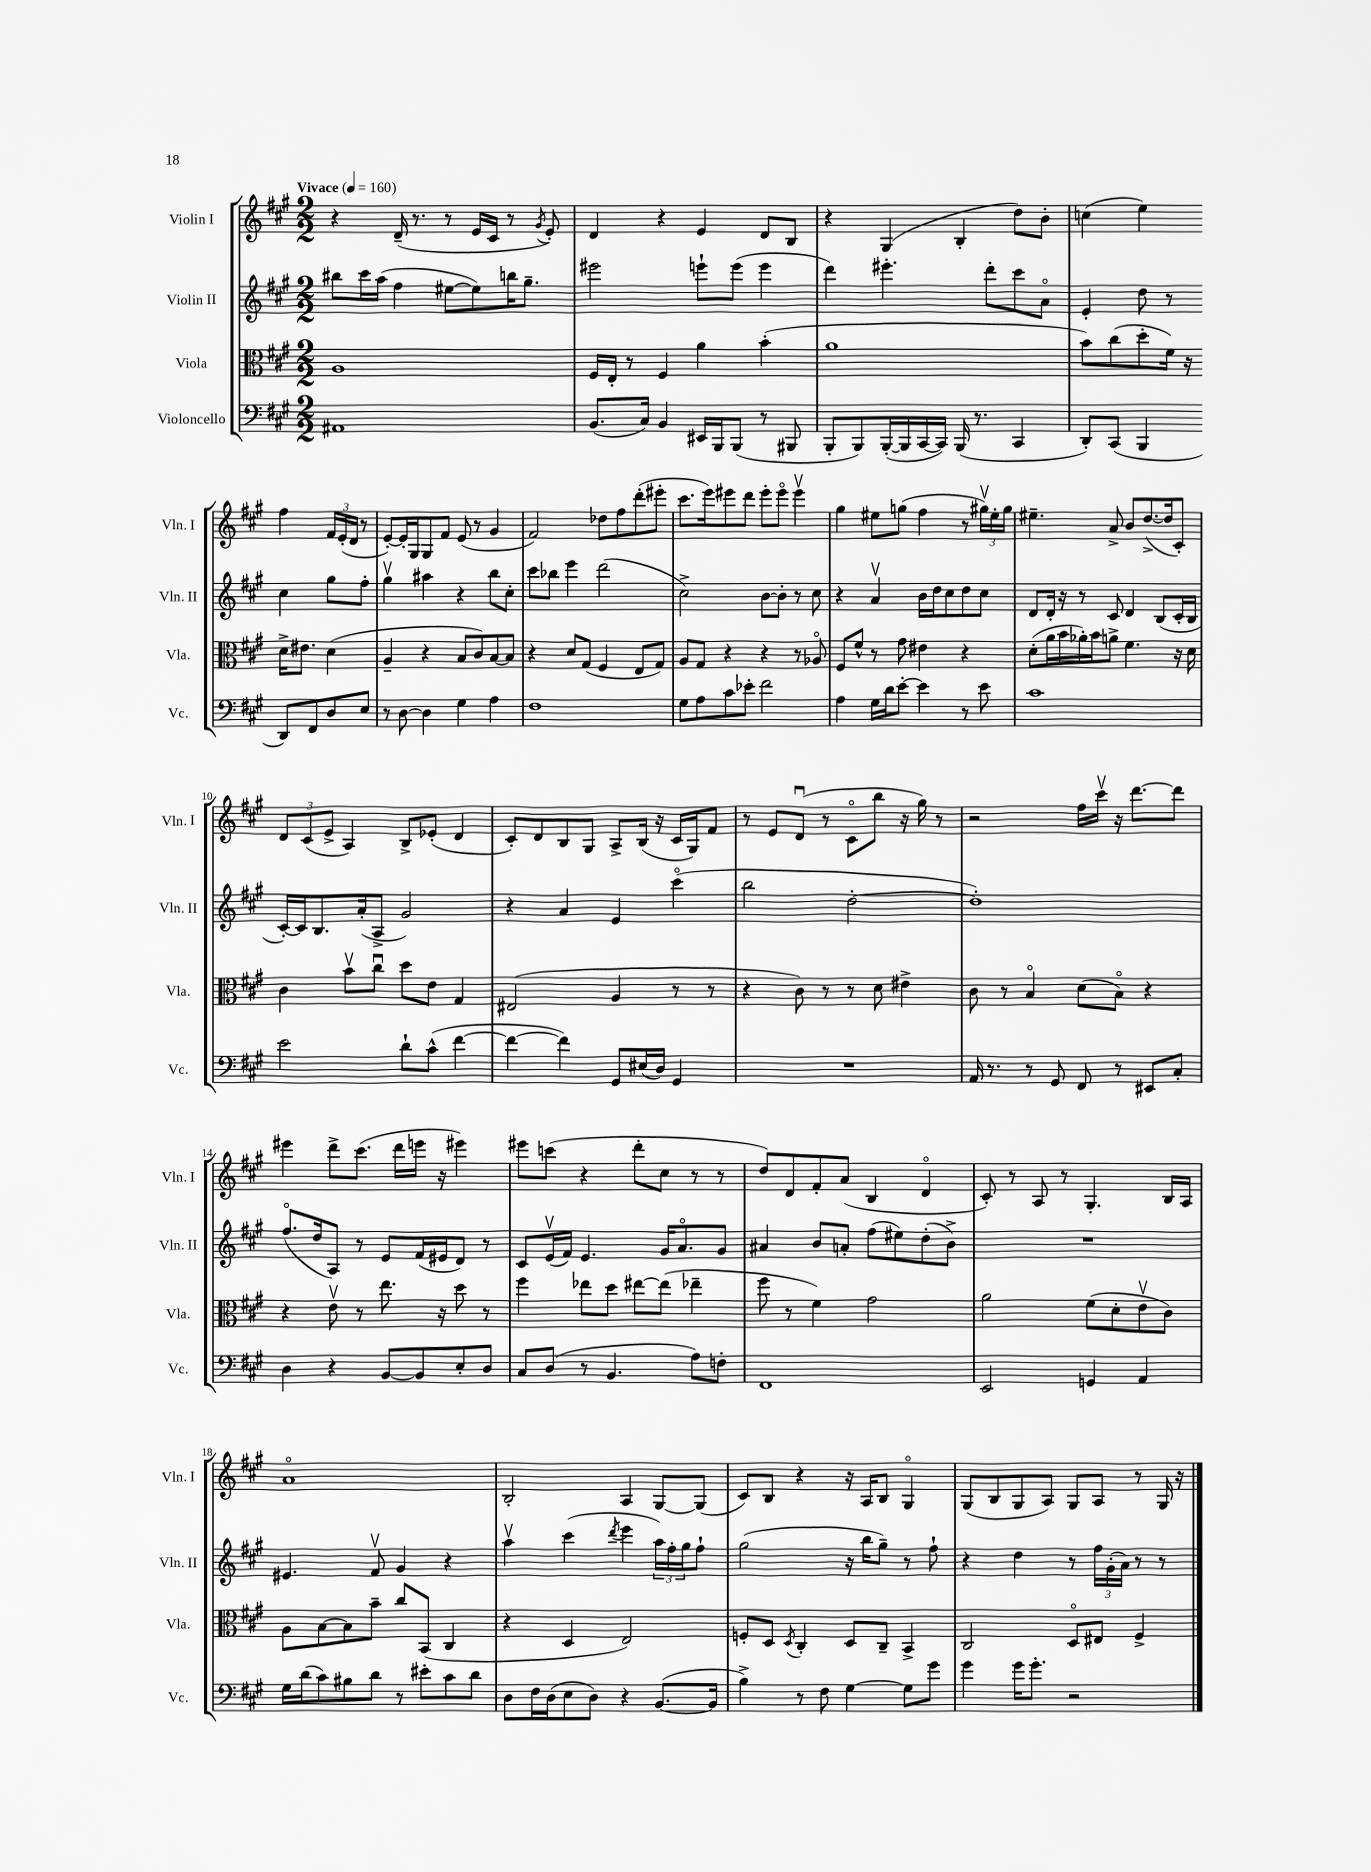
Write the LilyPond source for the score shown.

<<
\new StaffGroup <<
\new Staff = "s0" \with { instrumentName = "Violin I" shortInstrumentName = "Vln. I" } {
    \clef treble \key a \major \numericTimeSignature \time 2/2 \tempo "Vivace" 4 = 160
    r4 d'16--( r8. r8 e'16 cis'16 r8 \acciaccatura { gis'8 } e'8-.) |
    d'4 r4 e'4 d'8 b8 |
    r4 gis4( b4-. d''8) b'8-. |
    c''4( e''4) fis''4 \tuplet 3/2 { fis'16 e'16-.( d'16 } r8 |
    e'8~-.) e'16-. gis16 gis8 fis'8 e'8( r8 gis'4 |
    fis'2) des''8 fis''8 d'''8-.( eis'''8-. |
    cis'''8. e'''16) eis'''8 d'''8 eis'''8-. eis'''8\flageolet eis'''4\upbow |
    gis''4 eis''8 g''8( fis''4 r8 \tuplet 3/2 { gis''16\upbow) eis''16-. gis''16 } |
    eis''4.-- a'8-> b'8 d''8.~->( d''16 cis'8-.) |
    \tuplet 3/2 { d'8 cis'8( e'8-> } a4) b8-> ees'8-.( d'4 |
    cis'8-.) d'8 b8 gis8 a8-> b16( r16 cis'16 gis16) fis'8 |
    r8 e'8 d'8\downbow( r8 cis'8\flageolet b''8 r16 gis''16) r8 |
    r2 fis''16 cis'''16\upbow r16 d'''8.~ d'''8 |
    eis'''4 d'''8-> cis'''8.( d'''16 e'''16 r16 eis'''4) |
    eis'''8 c'''8( r4 d'''8-. cis''8 r8 r8 |
    d''8) d'8 fis'8-. a'8( b4 d'4\flageolet |
    cis'8-.) r8 a8 r8 gis4.-. b16 a16 |
    a'1\flageolet |
    b2-. a4 gis8~ gis8( |
    cis'8) b8 r4 r16 a16 b8 gis4\flageolet |
    gis8( b8 gis8 a8) gis8 a8 r8 gis16 r16 \bar "|." |
}
\new Staff = "s1" \with { instrumentName = "Violin II" shortInstrumentName = "Vln. II" } {
    \clef treble \key a \major \numericTimeSignature \time 2/2
    bis''8 cis'''16 a''16( fis''4 eis''8~ eis''8) b''16 gis''8.-- |
    eis'''2 e'''8-! e'''8( e'''4 |
    d'''4) eis'''4.-. d'''8-. cis'''8 a'8\flageolet |
    e'4-. d''8 r8 cis''4 gis''8 fis''8-. |
    gis''4\upbow ais''4 r4 b''8 cis''8-. |
    cis'''8 bes''8 e'''4 d'''2( |
    cis''2->) b'8~ b'8-. r8 cis''8 |
    r4 a'4\upbow b'16 d''16 cis''8 d''8 cis''8 |
    d'8 d'16-. r16 r8 cis'8 d'4 b8( cis'16-. b16 |
    cis'16~-.) cis'16 b8. a'16-.( a8-> gis'2) |
    r4 a'4 e'4 cis'''4\flageolet( |
    b''2 d''2~-. |
    d''1-.) |
    fis''8.\flageolet( d''16 a8) r8 e'8 fis'16( eis'16 d'8) r8 |
    cis'8 e'16\upbow( fis'16) e'4. gis'16 a'8.\flageolet gis'8 |
    ais'4 b'8 a'8-. fis''8( eis''8) d''8-.( b'8->) |
    R1 |
    eis'4. fis'8\upbow gis'4 r4 |
    a''4\upbow cis'''4( \acciaccatura { d'''8 } e'''4 \tuplet 3/2 { a''16) fis''16-. gis''16 } fis''8-! |
    gis''2( r16 b''16 gis''8--) r8 fis''8-! |
    r4 d''4 r8 \tuplet 3/2 { fis''16 gis'16-.( a'16) } r8 r8 \bar "|." |
}
\new Staff = "s2" \with { instrumentName = "Viola" shortInstrumentName = "Vla." } {
    \clef alto \key a \major \numericTimeSignature \time 2/2
    a1 |
    fis16 e16-. r8 fis4 a'4 b'4-.( |
    a'1 |
    b'8) cis''8( d''8-. fis'16) r16 d'16-> eis'8. d'4( |
    a4-- r4 b8 cis'8) b8~ b8 |
    r4 d'8 gis8( fis4 e8 gis8) |
    a8 gis8 r4 r4 r8 aes8\flageolet |
    fis8 fis'8-^ r8 gis'8 eis'4 r4 |
    d'8-.( a'16 b'16 aes'16-.) b'16 a'8-> fis'4. r16 d'16 |
    cis'4 b'8\upbow cis''8\downbow d''8 e'8 gis4 |
    eis2( a4 r8 r8 |
    r4 cis'8) r8 r8 d'8 eis'4-> |
    cis'8 r8 b4\flageolet d'8( b8\flageolet) r4 |
    r4 e'8\upbow r8 e''8. r16 d''8 r8 |
    fis''4 ees''8 d''8 eis''8~ eis''8( ees''4-- |
    fis''8 r8 fis'4) gis'2 |
    a'2 fis'8( d'8-. e'8\upbow cis'8) |
    a8 b8~ b8 b'8-- cis''8 b,8( cis4 |
    r4 d4 e2) |
    f8-. d8 \acciaccatura { d8 } cis4-. d8 cis8-- b,4-> |
    cis2 d8\flageolet eis8 fis4-> \bar "|." |
}
\new Staff = "s3" \with { instrumentName = "Violoncello" shortInstrumentName = "Vc." } {
    \clef bass \key a \major \numericTimeSignature \time 2/2
    ais,1 |
    b,8.( cis16) b,4 eis,16 b,,16 b,,8( r8 bis,,8 |
    b,,8-. b,,8) b,,16~-.( b,,16 cis,16~ cis,16) b,,16( r8. cis,4 |
    d,8-.) cis,8( b,,4 d,8) fis,8 d8 e8 |
    r8 d8~ d4 gis4 a4 |
    fis1 |
    gis8 a8 cis'8 ees'8-. fis'2 |
    a4 gis16 d'16 e'8~-. e'4 r8 e'8 |
    cis'1 |
    e'2 d'8-! cis'8-^( fis'4~ |
    fis'4~ fis'4) gis,8 eis16( d16) gis,4 |
    R1 |
    a,16 r8. r8 gis,8 fis,8 r8 eis,8 cis8-. |
    d4 r4 b,8~ b,8 e8-. d8 |
    cis8 d8( r8 b,4. a8) f8-. |
    fis,1 |
    e,2 g,4 a,4 |
    gis16 d'16( cis'8) bis8 d'8 r8 eis'8-. cis'8 d'8 |
    d8 fis16 d16( e8 d8) r4 b,8.~( b,16 |
    b4->) r8 fis8 gis4~ gis8 gis'8 |
    gis'4 gis'16 gis'8.-. r2 \bar "|." |
}
>>
>>
